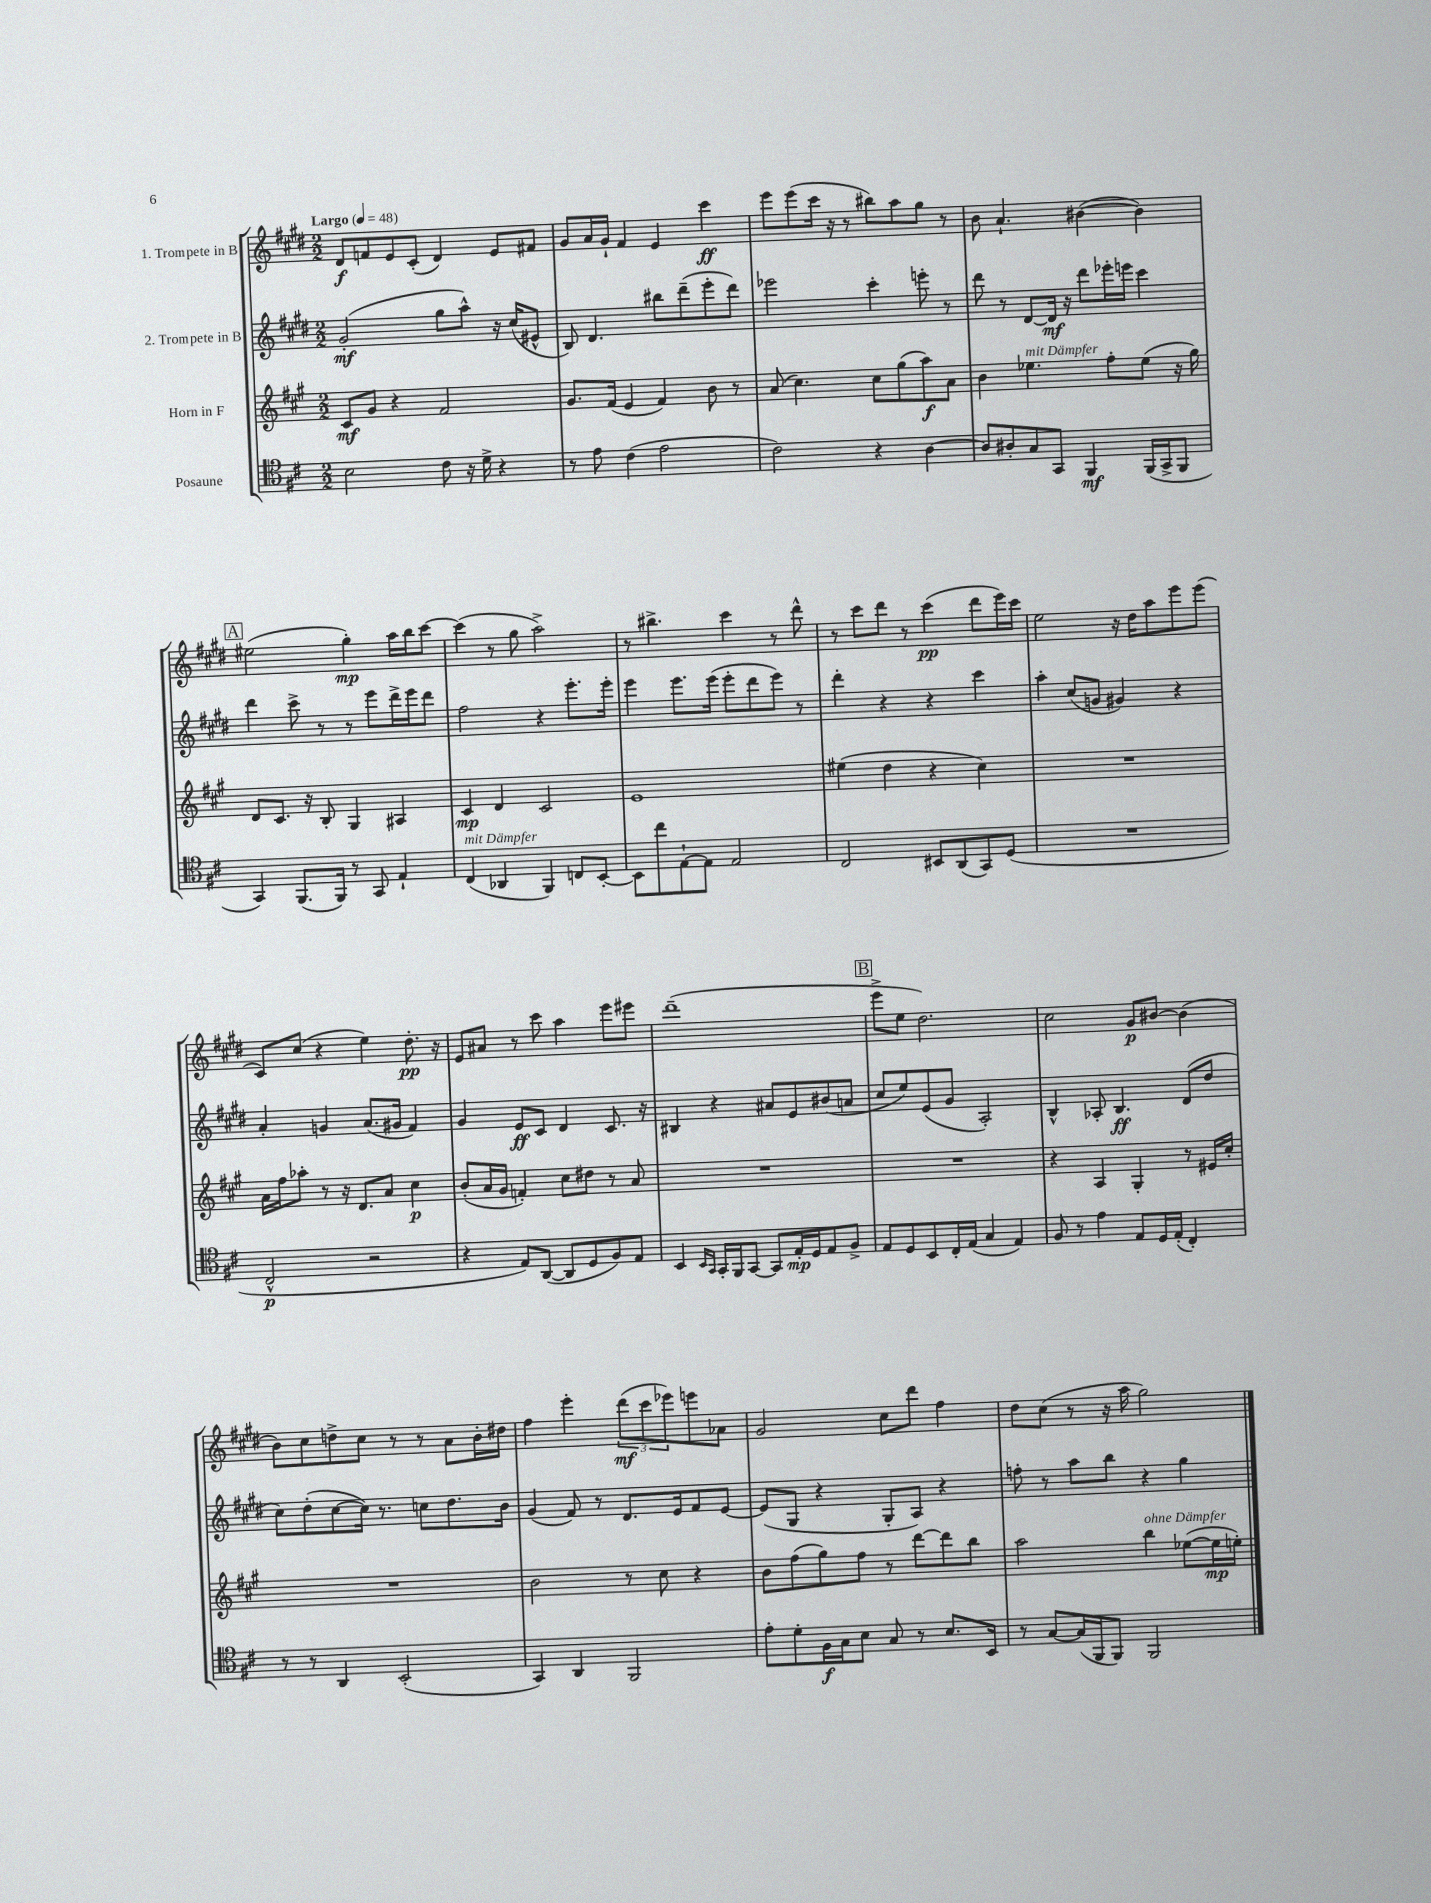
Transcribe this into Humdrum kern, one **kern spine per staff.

**kern	**kern	**kern	**kern
*staff4	*staff3	*staff2	*staff1
*clefC4	*clefG2	*clefG2	*clefG2
*k[f#c#]	*k[f#c#g#]	*k[f#c#g#d#]	*k[f#c#g#d#]
*M2/2	*M2/2	*M2/2	*M2/2
*MM48	*MM48	*MM48	*MM48
2B\	8c#/L	(2g#'/	8d#/L
.	8g#/J	.	8f/
.	4r	.	8e/
.	.	.	(8c#'/J
8c#\	2f#/	8gg#\L	4d#/)
16r	.	8aa^^\J)	.
16d^\	.	.	.
4r	.	16r	8e/L
.	.	(16cc#/LK	.
.	.	8e#^^/J	8f#/J
=	=	=	=
8r	8.g#/L	8B/)	8g#/L
8e\	.	4.d#/	16a/L
.	(16f#/Jk	.	16g#`/JJ
(4c#\	4e/	.	4f#/
2e\	4f#/)	8bb#\L	4e/
.	.	(8ddd#~\	.
.	8b\	8eee'\	4ccc#\
.	8r	8ddd#\J)	.
=	=	=	=
2c#\)	(8a/	2eee-\	8eee\L
.	4.cc#\)	.	(8eee\
.	.	.	16ccc#\Jk
.	.	.	16r
.	.	.	8r
4r	8cc#\L	4ccc#'\	8bb#\L)
.	(8gg#\	.	8aa\
[4A\	8aa\)	8eee'\	8gg#\J
.	8a\J	8r	8r
=	=	=	=
8A/]L	4b\	8ddd#\	8b\
8A#'/	.	8r	4.a`/
8G/	4.ee-\	[8d#/L	.
8GG/J	.	16d#/]Jk	.
.	.	16r	.
4FF#/	.	8ddd#\L	([4b#\
.	8ff#'\L	16eee-'\L	.
.	.	16eee\JJ	.
(16FF#/LL	(8ee-\J	4ccc#\	4b#\])
16GG^/J	.	.	.
8FF#/J	16r	.	.
.	16gg#\)	.	.
=	=	=	=
4GG/)	8d/L	4ddd#\	(2ee#\
.	8.c#/J	.	.
(8.FF#/L	.	8ccc#^\	.
.	16r	.	.
.	8B'/	8r	.
16FF#/Jk)	.	.	.
8r	4G#/	8r	4gg#'\)
8GG/	.	8eee\L	.
4E`/	4A#/	16ddd#^\L	16aa\LL
.	.	16eee\J	16bb\J
.	.	8ddd#\J	[8ccc#\J
=	=	=	=
(4C#/	4c#/	2ff#\	(4ccc#\]
4AA-/	4d/	.	8r
.	.	.	8gg#\
4FF#/)	2c#/	4r	2aa^\)
8C/L	.	8.eee'\L	.
[8BB'/J	.	.	.
.	.	16eee'\Jk	.
=	=	=	=
8BB\]L	1e	4eee\	8r
8cc#\	.	.	4.bb#^\
[8E`\	.	8.eee\L	.
8E\]J	.	.	.
.	.	(16eee\Jk	.
2E/	.	8eee'\L	4ccc#\
.	.	8ddd#\	.
.	.	8eee\J)	8r
.	.	8r	8ddd#^^\
=	=	=	=
2C#/	(4ee#\	4ddd#'\	8r
.	.	.	8ccc#\L
.	4dd\	4r	8ddd#\J
.	.	.	8r
8BB#/L	4r	4r	(4ccc#\
(8AA/	.	.	.
8GG/)	4cc#\)	4ccc#\	8ddd#\L
(8D/J	.	.	16eee\L)
.	.	.	16ccc#\JJ
=	=	=	=
1r	1r	4aa'\	2ee\
.	.	(8cc#/L	.
.	.	8g/J	.
.	.	4g#/)	16r
.	.	.	16dd#\LK
.	.	.	8aa\
.	.	4r	8eee\
.	.	.	(8eee\J
=	=	=	=
2C#^^/	16a\LL	4a'/	8c#/L)
.	16ff#\J	.	.
.	8aa-'\J	.	(8cc#/J
.	8r	4g/	4r
.	16r	.	.
.	8.d/L	.	.
2r	.	(8.a/L	4ee\)
.	8a/J	.	.
.	.	16g#/Jk	.
.	4cc#\	4f#/)	8.dd#'\
.	.	.	16r
=	=	=	=
4r	(8b'/L	4g#/	8e/L
.	16a/L	.	8a#/J
.	16g#/JJ	.	.
8E/L)	4f'/)	8e/L	8r
([8AA/J	.	8c#/J	8ccc#\
8AA/]L	8cc#\L	4d#/	4aa\
8D/	8dd#\J	.	.
8F#/)	8r	8.c#/	8eee\L
8E/J	8a/	.	8eee#\J
.	.	16r	.
=	=	=	=
4BB/	1r	4B#/	(1ddd#~
16qqBB/LL	.	.	.
16qqGG/JJ	.	.	.
16GG'/LL	.	4r	.
16FF#/J	.	.	.
[8GG/J	.	.	.
8GG/]L	.	8a#/L	.
16E'/L	.	8e/	.
16D/J	.	.	.
8E/	.	(8b#/	.
8F#^/J	.	8a/J	.
=	=	=	=
8E/L	1r	8cc#/L	8eee^\L
8D/	.	8ee/)	8ee\J
8BB/	.	(8e/	2.dd#\)
16C#'/L	.	8g#/J	.
(16E/JJ	.	.	.
4G/	.	2A'/)	.
4E/)	.	.	.
=	=	=	=
8F#/	4r	4B^^/	2cc#\
8r	.	.	.
4e\	4A/	8A-'/	.
.	.	4.B/	.
8E/L	4G#'/	.	8g#/L
16D/L	.	.	[8b#/J
(16E'/JJ	.	.	.
4C#'/)	8r	(8d#/L	(4b#\]
.	16e#/LL	8dd#/J	.
.	16cc#'/JJ	.	.
=	=	=	=
8r	1r	8cc#\L)	8b\L)
8r	.	(8dd#'\	8cc#\
4AA/	.	[8cc#\	8dd^\
.	.	16cc#\]Jk)	8cc#\J
.	.	8.r	.
(2BB'/	.	.	8r
.	.	8cc\L	8r
.	.	8.dd#\	8a\L
.	.	.	16b'\L
.	.	16b\Jk	16dd#\JJ
=	=	=	=
4GG/)	2b\	(4g#/	4ff#\
4AA/	.	8f#/)	4eee'\
.	.	8r	.
2FF#/	8r	8.d#/L	(12ddd#\L
.	.	.	12ccc#\
.	8cc#\	.	.
.	.	.	12eee-\)
.	.	16e/k	.
.	4r	8f#/	8eee\
.	.	[8e/J	8a-\J
=	=	=	=
8e'\L	8b\L	(8e/]L	2g#/
8d'\	(8ff#\	8G#/J	.
16F#\L	8gg#\)	4r	.
16G\J	.	.	.
8B\J	8ff#\J	.	.
8G/	8r	8G#'/L	8cc#\L
8r	[8ddd\L	8A/J)	8ddd#\J
8.B/L	8ddd\]	4r	4ff#\
.	8bb\J	.	.
16BB/Jk	.	.	.
=	=	=	=
8r	2aa\	8ff'\	8dd#\L
[8G/L	.	8r	(8cc#\J
(16G/]L	.	8aa\L	8r
16FF#/J	.	.	.
8FF#/J)	.	8bb\J	16r
.	.	.	16aa\
2FF#/	4bb\	4r	2gg#\)
.	([8ee-\L	4gg#\	.
.	16ee-\]L	.	.
.	16ee'\JJ)	.	.
==	==	==	==
*-	*-	*-	*-
